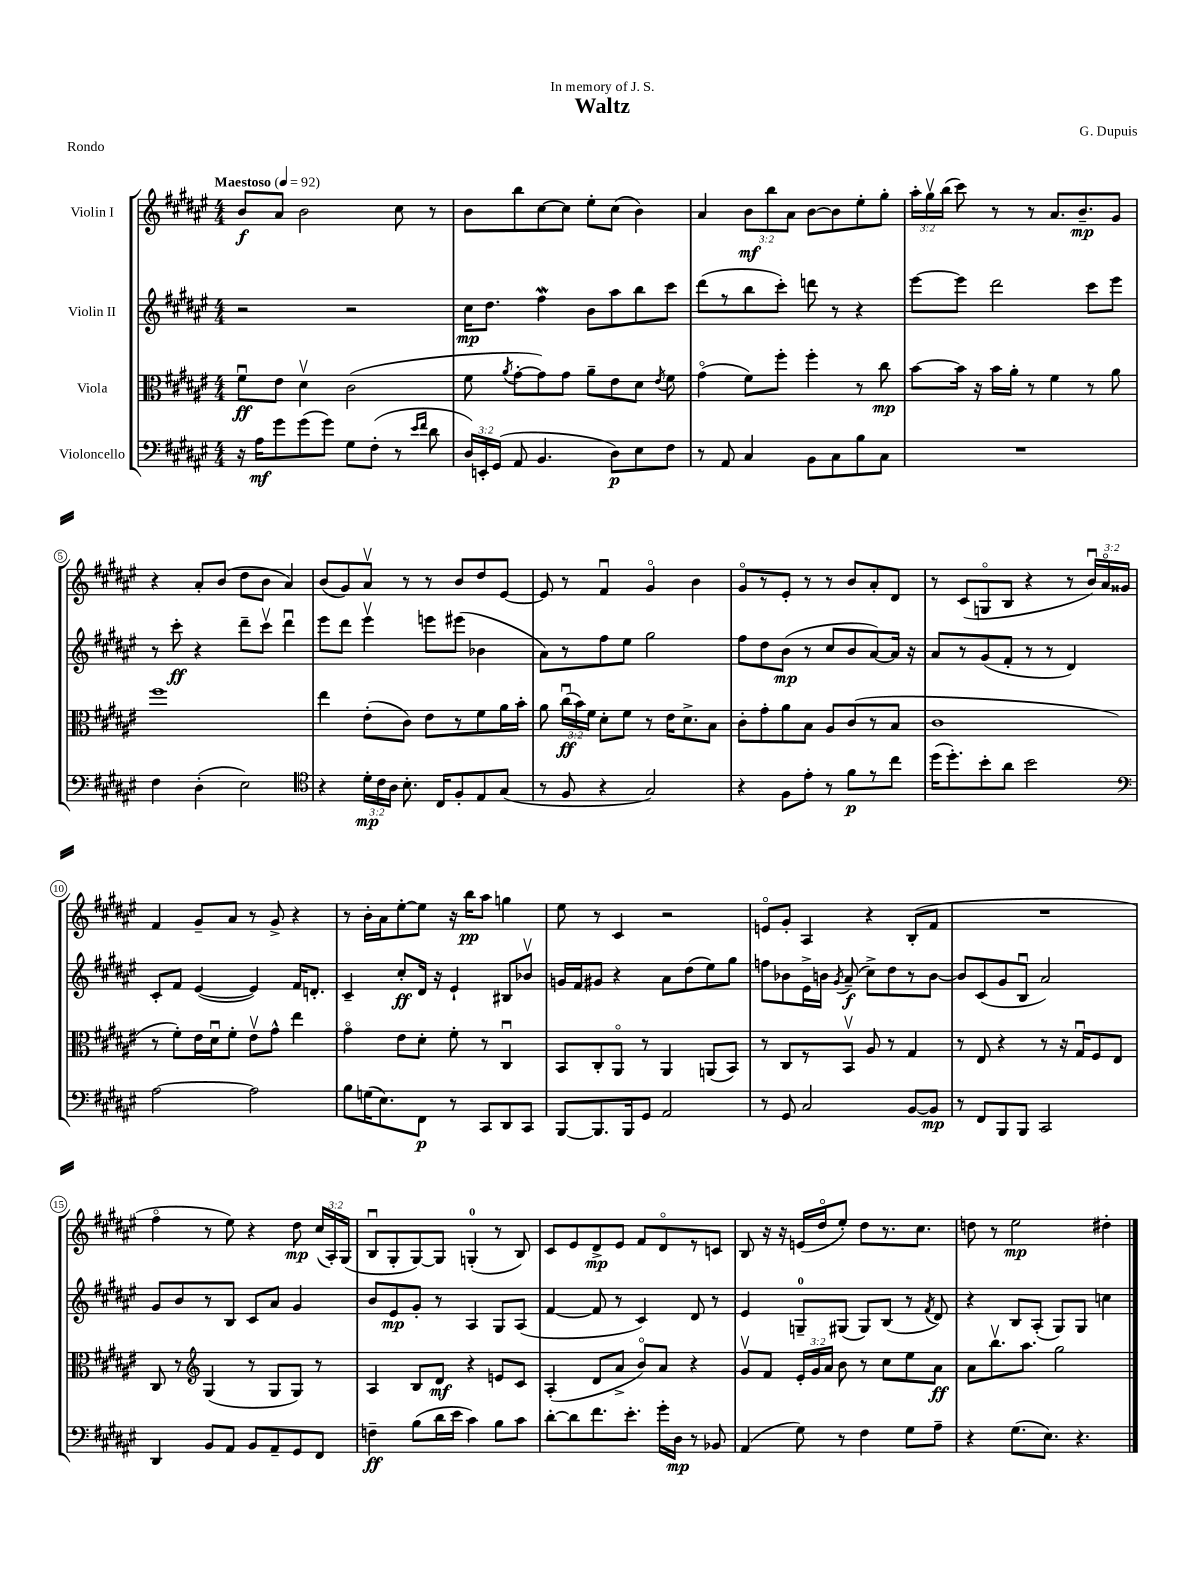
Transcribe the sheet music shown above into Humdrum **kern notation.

**kern	**dynam	**kern	**dynam	**kern	**dynam	**kern	**dynam
*part4	*part4	*part3	*part3	*part2	*part2	*part1	*part1
*staff4	*staff4	*staff3	*staff3	*staff2	*staff2	*staff1	*staff1
*I"Violoncello	*	*I"Viola	*	*I"Violin II	*	*I"Violin I	*
*clefF4	*	*clefC3	*	*clefG2	*	*clefG2	*
*k[f#c#g#d#a#e#]	*	*k[f#c#g#d#a#e#]	*	*k[f#c#g#d#a#e#]	*	*k[f#c#g#d#a#e#]	*
*M4/4	*	*M4/4	*	*M4/4	*	*M4/4	*
*MM92	*	*MM92	*	*MM92	*	*MM92	*
=1	=1	=1	=1	=1	=1	=1	=1
!	!	!	!	!	!	!LO:TX:a:B:t=Maestoso	!
16r	.	8f#u\L	ff	2r	.	8b/L	f
16A#\KL	mf	.	.	.	.	.	.
8g#\	.	8e#\J	.	.	.	8a#/J	.
(8g#\	.	4d#v\	.	.	.	2b\	.
8g#\J)	.	.	.	.	.	.	.
8G#\L	.	(2c#\	.	2r	.	.	.
(8F#'\J	.	.	.	.	.	.	.
8r	.	.	.	.	.	8cc#\	.
16qqe#/LL	.	.	.	.	.	.	.
16qqf#/JJ	.	.	.	.	.	.	.
8d#\	.	.	.	.	.	8r	.
=2	=2	=2	=2	=2	=2	=2	=2
24D#/LL)	.	8f#\	.	16cc#\KL	mp	8b\L	.
24EEn'/	.	.	.	.	.	.	.
.	.	.	.	8.dd#\J	.	.	.
(24GG#/JJ	.	.	.	.	.	.	.
.	.	8qa#/	.	.	.	.	.
8AA#/	.	[8g#'\L	.	.	.	8bb\	.
4.BB/	.	8g#\])	.	4ff#w\	.	[8cc#\	.
.	.	8g#\J	.	.	.	8cc#\J]	.
.	.	8a#~\L	.	8b\L	.	8ee#'\L	.
8D#\L)	p	8e#\	.	8aa#\	.	(8cc#\J	.
8E#\	.	8d#\J	.	8bb\	.	4b\)	.
.	.	8qe#/	.	.	.	.	.
8F#\J	.	8f#\	.	8ccc#\J	.	.	.
=3	=3	=3	=3	=3	=3	=3	=3
8r	.	(4g#\	.	(8ddd#\L	.	4a#/	.
8AA#/	.	.	.	8r	.	.	.
4C#/	.	8f#\L)	.	8bb\	.	12b\L	mf
.	.	.	.	.	.	12bb\	.
.	.	8ff#'\J	.	8ccc#'\J)	.	.	.
.	.	.	.	.	.	12a#\J	.
8BB\L	.	4ff#'\	.	8dddn\	.	[8b\L	.
8C#\	.	.	.	8r	.	8b\]	.
8B\	.	8r	.	4r	.	8ee#'\	.
8C#\J	.	8cc#\	mp	.	.	8gg#'\J	.
=4	=4	=4	=4	=4	=4	=4	=4
1r	.	[8b\L	.	[8eee#\L	.	24aa#'\LL	.
.	.	.	.	.	.	24gg#v\	.
.	.	.	.	.	.	(24bb\JJ	.
.	.	16b\Jk]	.	8eee#\J]	.	8ccc#\)	.
.	.	16r	.	.	.	.	.
.	.	16b\LL	.	2ddd#\	.	8r	.
.	.	16a#'\JJ	.	.	.	.	.
.	.	8r	.	.	.	8r	.
.	.	4f#\	.	.	.	8.a#/L	.
.	.	.	.	.	.	8.b~/	mp
.	.	8r	.	8ccc#\L	.	.	.
.	.	8a#\	.	8eee#\J	.	8g#/J	.
!!LO:LB:g=z
=5	=5	=5	=5	=5	=5	=5	=5
4F#\	.	1ff#	.	8r	.	4r	.
.	.	.	.	8ccc#'\	ff	.	.
(4D#'\	.	.	.	4r	.	8a#'/L	.
.	.	.	.	.	.	(8b/J	.
2E#\)	.	.	.	8ddd#~\L	.	8dd#\L	.
.	.	.	.	8ccc#v\J	.	8b\J	.
.	.	.	.	4ddd#u\	.	4a#/)	.
=6	=6	=6	=6	=6	=6	=6	=6
*clefC4	*	*	*	*	*	*	*
4r	.	4ee#\	.	8eee#\L	.	(8b/L	.
.	.	.	.	8ddd#\J	.	8g#/)	.
24d#'\LL	mp	(8e#'\L	.	4eee#v\	.	8a#v/J	.
24c#\	.	.	.	.	.	.	.
24A#\JJ	.	.	.	.	.	.	.
8.B'\	.	8c#\J)	.	.	.	8r	.
.	.	8e#\L	.	8eeen\L	.	8r	.
16C#/KL	.	.	.	.	.	.	.
8F#'/	.	8r	.	(8eee#X\J	.	8b/L	.
8E#/	.	8f#\	.	4b-X\	.	8dd#/	.
(8G#/J	.	16a#\L	.	.	.	[8e#/J	.
.	.	16b'\JJ	.	.	.	.	.
=7	=7	=7	=7	=7	=7	=7	=7
8r	.	8a#\	.	8a#\L)	.	8e#/]	.
8F#/	.	(24cc#u\LL	ff	8r	.	8r	.
.	.	24b\)	.	.	.	.	.
.	.	24f#\JJ	.	.	.	.	.
4r	.	8d#'\L	.	8ff#\	.	4f#u/	.
.	.	8f#\J	.	8ee#\J	.	.	.
2G#/)	.	8r	.	2gg#\	.	4g#/	.
.	.	16e#\KL	.	.	.	.	.
.	.	8.d#^\	.	.	.	.	.
.	.	.	.	.	.	4b\	.
.	.	8B\J	.	.	.	.	.
=8	=8	=8	=8	=8	=8	=8	=8
4r	.	8c#'\L	.	8ff#\L	.	8g#/L	.
.	.	8g#'\	.	8dd#\	.	8r	.
8F#\L	.	8a#\	.	(8b\J	mp	8e#'/J	.
8e#'\J	.	8B\J	.	8r	.	8r	.
8r	.	8A#/L	.	8cc#/L	.	8r	.
8f#\L	p	(8c#/	.	8b/	.	8b/L	.
8r	.	8r	.	[8a#/)	.	8a#'/	.
8cc#\J	.	8B/J	.	16a#/Jk]	.	8d#/J	.
.	.	.	.	16r	.	.	.
=9	=9	=9	=9	=9	=9	=9	=9
(16dd#\KL	.	1c#	.	8a#/L	.	8r	.
8.dd#'\)	.	.	.	.	.	.	.
.	.	.	.	8r	.	(8c#/L	.
8b'\	.	.	.	(8g#/	.	8Gn/	.
8a#\J	.	.	.	8f#'/J	.	8B/J	.
2b\	.	.	.	8r	.	4r	.
.	.	.	.	8r	.	.	.
.	.	.	.	4d#/)	.	8r	.
.	.	.	.	.	.	24bu/LL)	.
.	.	.	.	.	.	24a#/	.
.	.	.	.	.	.	24g##X/JJ	.
!!LO:LB:g=z
=10	=10	=10	=10	=10	=10	=10	=10
*clefF4	*	*	*	*	*	*	*
[2A#\	.	8r	.	8c#'/L	.	4f#/	.
.	.	8f#'\L)	.	8f#/J	.	.	.
.	.	16e#\L	.	([4e#/	.	8g#~/L	.
.	.	16d#u\J	.	.	.	.	.
.	.	8f#'\J	.	.	.	8a#/J	.
2A#\]	.	8e#v\L	.	4e#/])	.	8r	.
.	.	8g#^^\J	.	.	.	8g#^/	.
.	.	4ee#\	.	16f#/KL	.	4r	.
.	.	.	.	8.dn'/J	.	.	.
=11	=11	=11	=11	=11	=11	=11	=11
8B\L	.	4g#\	.	4c#~/	.	8r	.
(16Gn\K	.	.	.	.	.	16b'\LL	.
8.E#\)	.	.	.	.	.	16a#\J	.
.	.	8e#\L	.	8cc#'/L	ff	[8ee#'\	.
8FF#\J	p	8d#'\J	.	16d#/Jk	.	8ee#\J]	.
.	.	.	.	16r	.	.	.
8r	.	8f#'\	.	4e#`/	.	16r	.
.	.	.	.	.	.	16bb\KL	pp
8CC#/L	.	8r	.	.	.	8aa#\J	.
8DD#/	.	4C#u/	.	8B#X/L	.	4ggn\	.
8CC#/J	.	.	.	8b-Xv/J	.	.	.
=12	=12	=12	=12	=12	=12	=12	=12
[8BBB/L	.	8BB/L	.	16gn/LL	.	8ee#\	.
.	.	.	.	16f#/J	.	.	.
8.BBB/]	.	8C#'/	.	8g#X/J	.	8r	.
.	.	8AA#/J	.	4r	.	4c#/	.
16BBB/k	.	.	.	.	.	.	.
8GG#/J	.	8r	.	.	.	.	.
2AA#/	.	4AA#/	.	8a#\L	.	2r	.
.	.	.	.	(8dd#\	.	.	.
.	.	(8AAn/L	.	8ee#\)	.	.	.
.	.	8BB/J)	.	8gg#\J	.	.	.
=13	=13	=13	=13	=13	=13	=13	=13
8r	.	8r	.	8ffn\L	.	8en/L	.
8GG#/	.	8C#/L	.	8b-X\	.	8g#'/J	.
2C#/	.	8r	.	16e#^\L	.	4A#/	.
.	.	.	.	16bn\JJ	.	.	.
.	.	.	.	8qg#/	.	.	.
.	.	8BBv/J	.	(8a#~/	f	.	.
.	.	8A#/	.	8cc#^\L)	.	4r	.
.	.	8r	.	8dd#\	.	.	.
[8BB/L	.	4G#/	.	8r	.	(8B'/L	.
8BB/J]	mp	.	.	[8b\J	.	8f#/J	.
=14	=14	=14	=14	=14	=14	=14	=14
8r	.	8r	.	8b/L]	.	1r	.
8FF#/L	.	8E#/	.	(8c#/	.	.	.
8BBB/	.	4r	.	8g#/	.	.	.
8BBB/J	.	.	.	8Bu/J	.	.	.
2CC#/	.	8r	.	2a#/)	.	.	.
.	.	16r	.	.	.	.	.
.	.	16G#u/KL	.	.	.	.	.
.	.	8F#/	.	.	.	.	.
.	.	8E#/J	.	.	.	.	.
!!LO:LB:g=z
=15	=15	=15	=15	=15	=15	=15	=15
4DD#/	.	8C#/	.	8g#/L	.	4ff#\	.
.	.	8r	.	8b/	.	.	.
*	*	*clefG2	*	*	*	*	*
8BB/L	.	(4G#/	.	8r	.	8r	.
8AA#/J	.	.	.	8B/J	.	8ee#\)	.
8BB/L	.	8r	.	8c#/L	.	4r	.
8AA#~/	.	8G#/L	.	8a#/J	.	.	.
8GG#/	.	8G#/J)	.	4g#/	.	8dd#\	mp
8FF#/J	.	8r	.	.	.	(24cc#/LL	.
.	.	.	.	.	.	24A#'/)	.
.	.	.	.	.	.	(24G#/JJ	.
=16	=16	=16	=16	=16	=16	=16	=16
4Fn~\	ff	4A#/	.	8b/L	.	8Bu/L	.
.	.	.	.	8e#/	mp	8G#'/	.
(8B\L	.	8B/L	.	8g#'/J	.	[8G#/)	.
16d#\L	.	8d#/J	mf	8r	.	8G#/J]	.
16e#\JJ	.	.	.	.	.	.	.
4c#\)	.	4r	.	4A#/	.	(4Gn'/	.
8B\L	.	8en/L	.	8G#/L	.	8r	.
8c#\J	.	8c#/J	.	(8A#/J	.	8B/)	.
=17	=17	=17	=17	=17	=17	=17	=17
[8d#'\L	.	(4A#'/	.	[4f#/	.	8c#/L	.
8d#\]	.	.	.	.	.	8e#/	.
8.f#\	.	8d#/L	.	8f#/]	.	8d#^/	mp
.	.	8a#^/J	.	8r	.	8e#/J	.
8.e#'\J	.	.	.	.	.	.	.
.	.	8b/L)	.	4c#/)	.	8f#/L	.
16g#'\LL	.	8a#/J	.	.	.	8d#/	.
16D#\JJ	mp	.	.	.	.	.	.
8r	.	4r	.	8d#/	.	8r	.
8BB-X/	.	.	.	8r	.	8cn/J	.
=18	=18	=18	=18	=18	=18	=18	=18
(4AA#/	.	8g#v/L	.	4e#/	.	8B/	.
.	.	8f#/J	.	.	.	16r	.
.	.	.	.	.	.	16r	.
8G#\)	.	24e#'/LL	.	8Gn~/L	.	(16en/LL	.
.	.	24g#/	.	.	.	.	.
.	.	.	.	.	.	16dd#/J	.
.	.	24a#/JJ	.	.	.	.	.
8r	.	8b\	.	(8G#X/J	.	8ee#'/J)	.
4F#\	.	8r	.	8G#/L)	.	8dd#\L	.
.	.	8cc#\L	.	(8B/J	.	8.r	.
8G#\L	.	8ee#\	.	8r	.	.	.
.	.	.	.	.	.	8.cc#\J	.
.	.	.	.	8qf#/	.	.	.
8A#~\J	.	8a#\J	ff	8d#/)	.	.	.
=19	=19	=19	=19	=19	=19	=19	=19
4r	.	8a#\L	.	4r	.	8ddn\	.
.	.	8.bbv\	.	.	.	8r	.
(8.G#\L	.	.	.	8B/L	.	2ee#\	mp
.	.	8.aa#\J	.	.	.	.	.
.	.	.	.	(8A#'/J	.	.	.
8.E#\J)	.	.	.	.	.	.	.
.	.	2gg#\	.	8G#/L)	.	.	.
4.r	.	.	.	8G#/J	.	.	.
.	.	.	.	4ccn\	.	4dd#X'\	.
==	==	==	==	==	==	==	==
*-	*-	*-	*-	*-	*-	*-	*-
